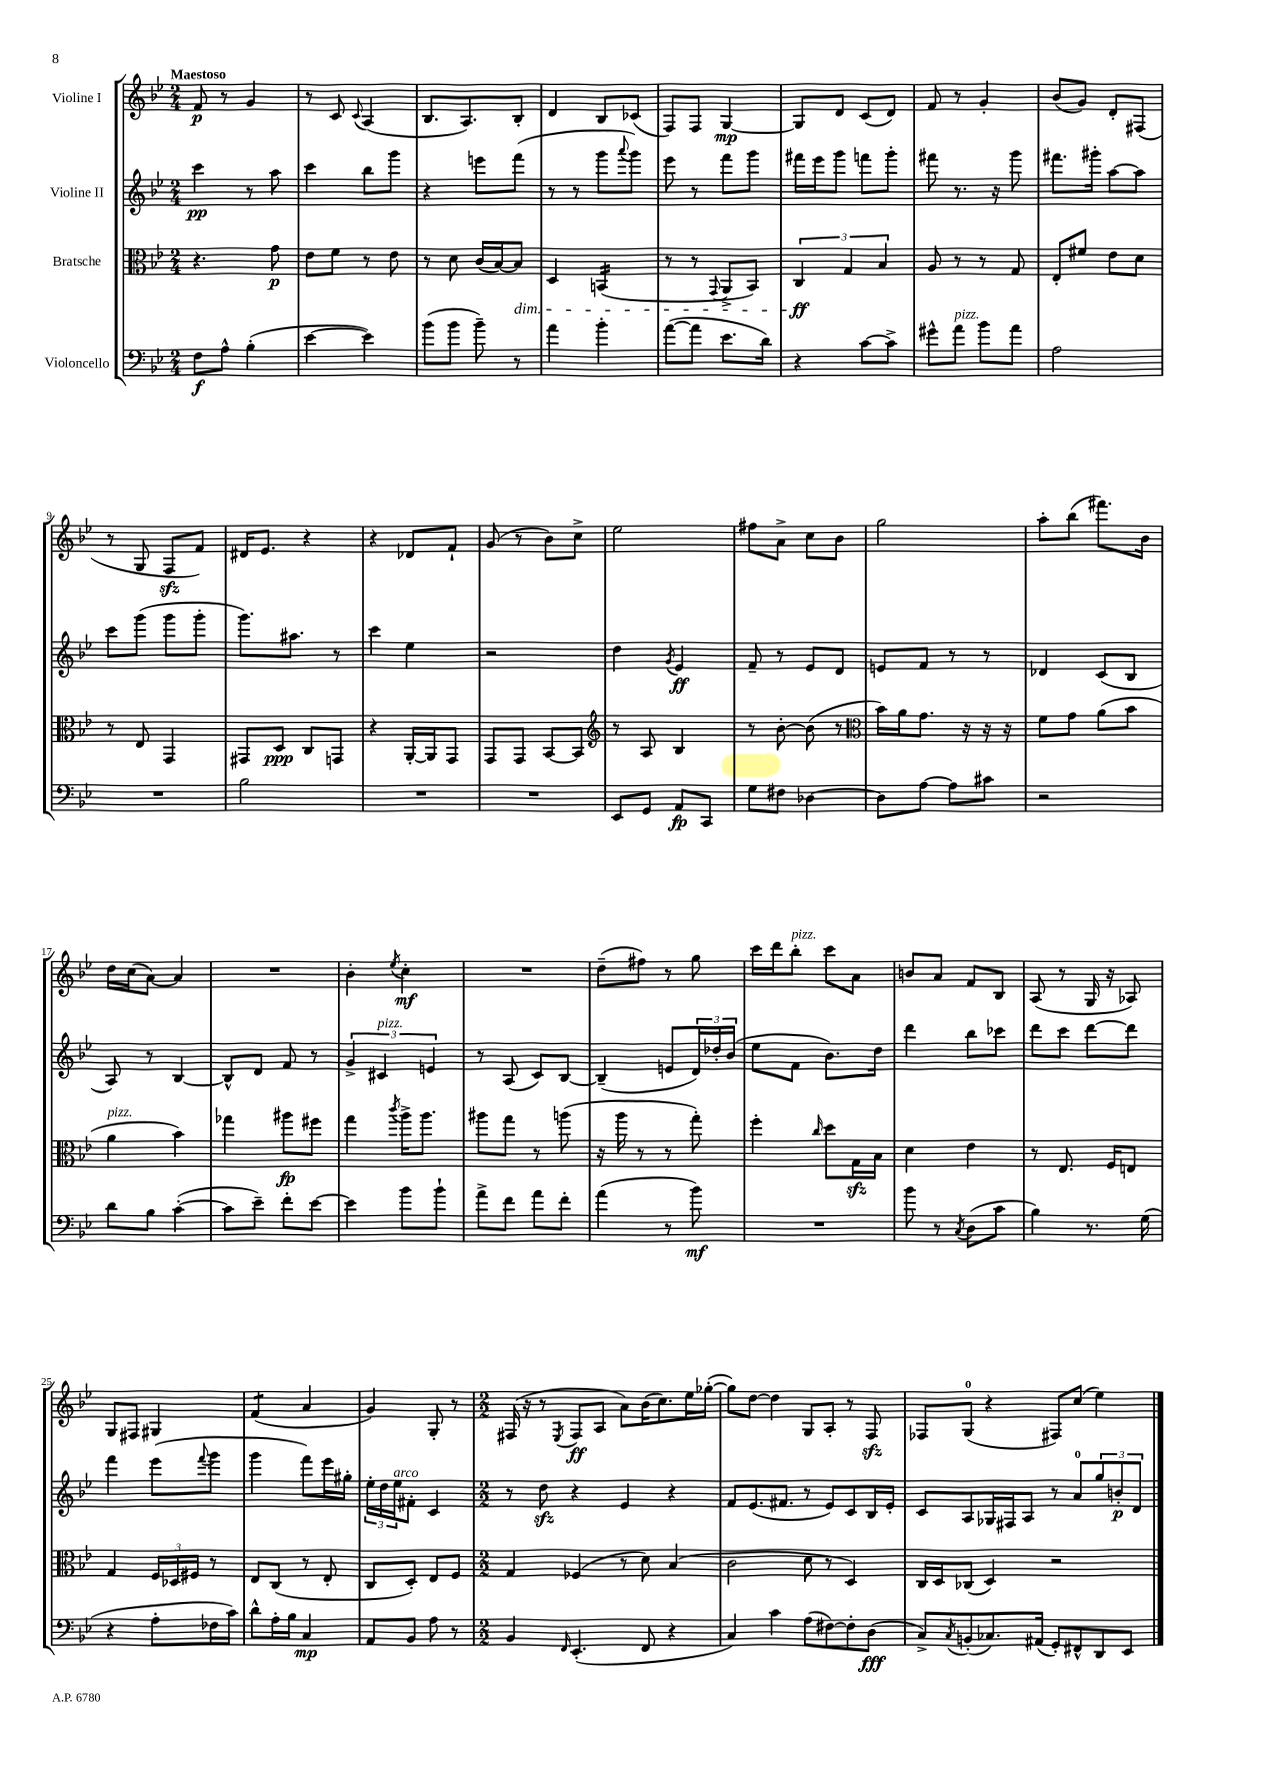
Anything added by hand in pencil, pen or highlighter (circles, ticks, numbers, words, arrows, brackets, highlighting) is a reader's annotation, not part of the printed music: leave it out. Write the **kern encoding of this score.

**kern	**kern	**kern	**kern
*staff4	*staff3	*staff2	*staff1
*clefF4	*clefC3	*clefG2	*clefG2
*k[b-e-]	*k[b-e-]	*k[b-e-]	*k[b-e-]
*M2/4	*M2/4	*M2/4	*M2/4
8F	4.r	4ccc	8f
8A^^	.	.	8r
(4B-'	.	8r	4g
.	8g	8aa	.
=	=	=	=
[4e-	8e-	4ccc	8r
.	8f	.	8c
.	.	.	8qqc
4e-])	8r	8bb-	(4A
.	8e-	8ggg	.
=	=	=	=
(8b-	8r	4r	8.B-
8b-	8d	.	.
.	.	.	8.A)
8b-~)	(16c	8eee	.
.	[16B-)	.	.
8r	8B-]	(8fff	8B-'
=	=	=	=
4a	4D	8r	4d
.	.	8r	.
4b-'	(4BB	8ggg	8B-
.	.	8qqaaa	.
.	.	8ggg)	(8c-
=	=	=	=
([8a	8r	8eee-	8F)
8a]	8r	8r	8F
.	8qqGG	.	.
8.e-	8AA^	8fff	[4G
.	8BB-)	8ggg	.
16d)	.	.	.
=	=	=	=
4r	6C	16fff#	8G]
.	.	16eee-	.
.	.	8ggg	8d
.	6G	.	.
[8c	.	8fff	(8c
.	6B-	.	.
8c^]	.	8ggg'	8d)
=	=	=	=
8g#^^	8A	8fff#	8f
8a	8r	8.r	8r
8b-	8r	.	4g'
.	.	16r	.
8a	8G	8ggg	.
=	=	=	=
2A	8E-'	8.fff#	(8b-
.	8f#	.	8g)
.	.	16ggg#'	.
.	8e-	[8aa	8d'
.	8d	8aa]	(8F#
=	=	=	=
2r	8r	8ccc	8r
.	8E-	(8ggg	8G
.	4GG	8ggg	8F
.	.	8ggg'	8f)
=	=	=	=
2B-	8GG#	8.ggg)	16d#
.	.	.	8.e-
.	8D	.	.
.	.	8.aa#	.
.	8C	.	4r
.	8GG	8r	.
=	=	=	=
2r	4r	4ccc	4r
.	[16AA'	4ee-	8d-
.	16AA]	.	.
.	8GG	.	8f`
=	=	=	=
2r	8GG	2r	(8g
.	8GG	.	8r
.	[8BB-	.	8b-)
.	8BB-]	.	8cc^
=	=	=	=
*	*clefG2	*	*
8EE-	8r	4dd	2ee-
8GG	8A	.	.
.	.	8qg	.
8AA	4B-	4e-	.
8CC	.	.	.
=	=	=	=
8G	8r	8f~	8ff#
8F#	[8b-'	8r	8a^
[4D-	(8b-]	8e-	8cc
.	8r	8d	8b-
=	=	=	=
*	*clefC3	*	*
8D-]	16b-)	8e	2gg
.	16a	.	.
[8A	8.g	8f	.
8A]	.	8r	.
.	16r	.	.
8c#	16r	8r	.
.	16r	.	.
=	=	=	=
2r	8f	4d-	8aa'
.	8g	.	(8bb-
.	(8a	(8c	8.fff#)
.	8b-	8B-	.
.	.	.	16b-
=	=	=	=
8d	4a	8A)	16dd
.	.	.	(16cc
8B-	.	8r	[8a)
([4c'	4b-)	[4B-	4a]
=	=	=	=
8c]	4gg-	8B-^^]	2r
8e-~)	.	8d	.
8f'	8aa#	8f	.
[8e-	8ff#	8r	.
=	=	=	=
4e-]	4gg	6g^	4b-'
.	.	6c#	.
.	8qccc	.	8qee-
8b-	16aa^	.	4cc'
.	8.aa	.	.
.	.	6e	.
8b-`	.	.	.
=	=	=	=
8a^	8aa#	8r	2r
8f	8gg	(8A	.
8a	8r	8c)	.
8f'	(8aa	[8B-	.
=	=	=	=
(4a	16r	(4B-~]	(8dd~
.	16aa	.	.
.	8r	.	8ff#)
8r	8r	8e	8r
8b-)	8gg')	24d)	8gg
.	.	24dd-'	.
.	.	(24b-	.
=	=	=	=
2r	4ff'	8ee-	16ccc
.	.	.	16ddd
.	.	8f	8bb-'
.	16qqcc	.	.
.	8dd	8.b-)	8ccc
.	16G	.	8a
.	16B-	16dd	.
=	=	=	=
8b-	4d	4ddd	8b
8r	.	.	8a
8qC	.	.	.
(8D	4e-	8bb-	8f
8c	.	8ccc-	8B-
=	=	=	=
4B-)	8r	8ddd	(8A
.	8.E-	8ccc	8r
8.r	.	[8ddd	16G
.	16F	.	16r
.	8E	8ddd]	8A-)
(16G	.	.	.
=	=	=	=
4r	4G	4fff	8G
.	.	.	8F#
8A'	24F	(8eee-	4G#
.	24D-	.	.
.	24F#	.	.
.	.	8qqfff	.
16F-	8r	8ggg	.
16c)	.	.	.
=	=	=	=
8d^^	8E-	4ggg	(4f
16A'	(8C	.	.
16B-	.	.	.
4C	8r	8fff)	4a
.	8E-'	16eee-	.
.	.	16gg#'	.
=	=	=	=
8AA	8C	24ee-'	4g)
.	.	24dd	.
.	.	24ee-	.
8BB-	8D')	8f#'	.
8A	8E-	4c	8G'
8r	8F	.	8r
=	=	=	=
*M2/2	*M2/2	*M2/2	*M2/2
4BB-	4G	8r	(16F#
.	.	.	16r
.	.	8dd	8r
16qqFF	.	.	8qE-
(4.EE-'	(4F-	4r	8F#
.	.	.	8A
.	8r	4e-	8a)
8FF	8d)	.	(16b-
.	.	.	8.cc)
4r	(4B-	4r	.
.	.	.	16ee-
.	.	.	([16gg-'
=	=	=	=
4C)	2c	8f	8gg-])
.	.	(8.e-	[8dd
4c	.	.	4dd]
.	.	8.f#	.
(8A	8d	8r	8G
[8F#)	8r	8e-)	8A'
8F#']	4D)	8c	8r
(8D	.	16B-	8F
.	.	16e-'	.
=	=	=	=
8C^)	16C	8c	8F-
.	16D	.	.
8qC	.	.	.
(8BB'	(8C-	8A	(8G
8.C-)	4D)	16G-	4r
.	.	16F#	.
.	.	8A	.
(16AA#	.	.	.
8GG')	2r	8r	8F#)
8FF#^^	.	8a	(8cc
8DD	.	12gg	4ee-)
.	.	12b'	.
8EE-	.	.	.
.	.	12d	.
==	==	==	==
*-	*-	*-	*-
